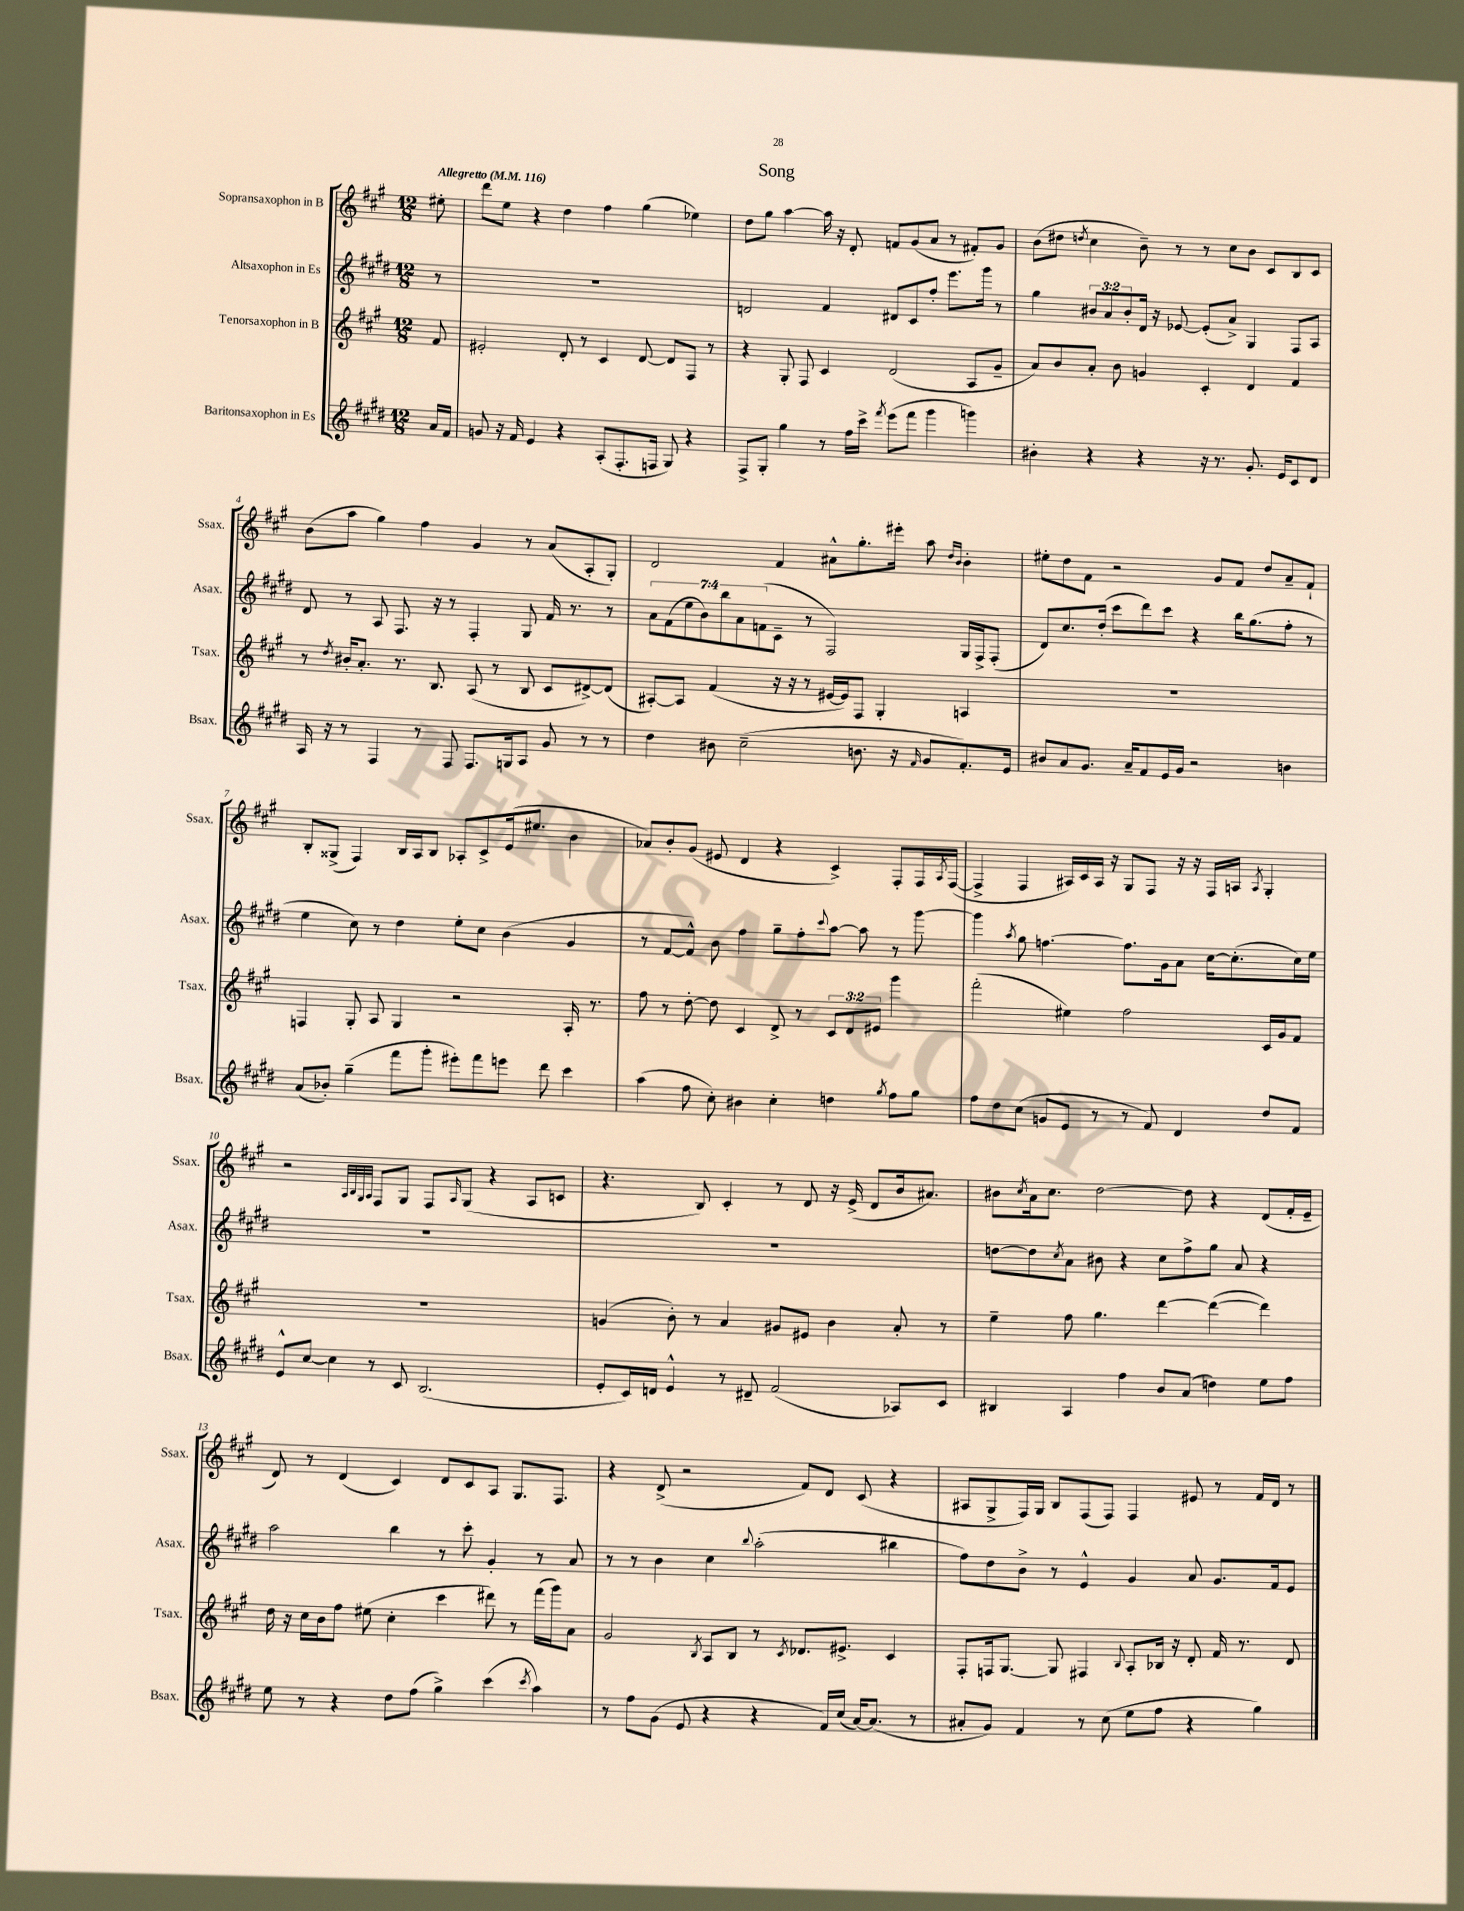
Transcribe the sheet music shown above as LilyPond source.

\header { title = "Song" }
<<
\new StaffGroup <<
\new Staff = "s0" \with { instrumentName = "Sopransaxophon in B" shortInstrumentName = "Ssax." } {
    \clef treble \key a \major \numericTimeSignature \time 12/8 \partial 8 \tempo "Allegretto" 4 = 116
    eis''8-. |
    d'''8 e''8 r4 d''4 fis''4 gis''4( ees''4) |
    d''8 gis''8 a''4~ a''16 r16 d'8-. f'8 gis'8( a'8 r8 fis'8-.) gis'8 |
    b'8( dis''8 \acciaccatura { d''8 } cis''4 b'8--) r8 r8 cis''8 b'8 cis'8 b8 cis'8 |
    b'8( a''8 gis''4) fis''4 gis'4 r8 a'8( a8-. gis8-.) |
    d'2 fis'4 ais'8-^ gis''8.-. eis'''16-. a''8 \grace { d''16 b'16 } b'4-. |
    eis''8-. d''8 fis'8 r2 gis'8 fis'8 d''8 a'8-- fis'8-! |
    b8-. gisis8->( fis4) b16 a16 b8 aes8-. cis'8-> e'16( eis''8. b'4 |
    aes'8) b'8-. gis'8( eis'8 d'4 r4 cis'4->) fis8-. fis16 \acciaccatura { a8 } fis16~( |
    fis4-> fis4 ais16) cis'16 ais16 r16 gis8 fis8 r16 r16 fis16 a16 \acciaccatura { a8 } gis4-. |
    r2 \grace { a32 b32 gis32 a32 } fis8 gis8 fis8 \grace { a16 } gis8( r4 a8 c'8 |
    r4. b8) cis'4-. r8 d'8 r16 e'16->( d'8 b'16 ais'8.) |
    bis'8 \acciaccatura { cis''8 } a'16 cis''8. d''2~ d''8 r4 d'8( fis'16-. e'16-- |
    d'8) r8 d'4( cis'4) d'8 cis'8 a8 gis8. fis8. |
    r4 d'8->( r2 fis'8) d'8 cis'8( r4 |
    ais8 gis8-> fis16) gis16 b8 fis8( fis8) fis4 eis'8 r8 fis'16 d'16 r8 \bar "|." |
}
\new Staff = "s1" \with { instrumentName = "Altsaxophon in Es" shortInstrumentName = "Asax." } {
    \clef treble \key e \major \numericTimeSignature \time 12/8 \override Staff.TupletNumber.text = #tuplet-number::calc-fraction-text \partial 8
    r8 |
    R1. |
    d'2 fis'4 dis'8 cis'8 fis''8-. e'''8. gis'''16 r8 |
    gis''4 \tuplet 3/2 { bis'8 a'8 bis'8-. } dis'16 r16 ees'8~ ees'8-.( a'8->) gis4 fis8 a8 |
    dis'8 r8 a8 fis8. r16 r8 fis4-. gis8 fis'16 r8. r8 |
    \tuplet 7/4 { a'8 fis'8( e''8 b'8) b''8 a'8 f'8( } cis'8-- r8 fis2) gis16 fis16-> fis8-.( |
    dis'8) cis''8. dis''16-.( cis'''8 dis'''8) cis'''8 r4 b''16 gis''8.( fis''8-. r8 |
    e''4 cis''8) r8 dis''4 e''8-. cis''8 b'4( gis'4 |
    r8 fis'8~ fis'8-^) b'8 fis''4 gis''8-- fis''8-. \appoggiatura { cis'''8 } a''8~ a''8 r8 gis'''8~ |
    gis'''4 \acciaccatura { a''8 } gis''8 f''4.~ f''8. gis'16 a'8 cis''16~ cis''8.-.( cis''16) e''16 |
    R1. |
    R1. |
    d''8~ d''8 \acciaccatura { cis''8 } a'8 bis'8 r4 cis''8 fis''8-> gis''8 a'8 r4 |
    a''2 b''4 r8 cis'''8-. gis'4-. r8 a'8 |
    r8 r8 b'4 cis''4 \appoggiatura { b''8 } a''2-.( bis''4 |
    fis''8) dis''8 b'8-> r8 e'4-^ gis'4 a'8 gis'8. fis'16 e'8 \bar "|." |
}
\new Staff = "s2" \with { instrumentName = "Tenorsaxophon in B" shortInstrumentName = "Tsax." } {
    \clef treble \key a \major \numericTimeSignature \time 12/8 \override Staff.TupletNumber.text = #tuplet-number::calc-fraction-text \partial 8
    fis'8 |
    eis'2-. d'8-. r8 cis'4 d'8~ d'8 fis8 r8 |
    r4 gis8-. fis8 cis'4 d'2( a8 gis'8-- |
    a'8) b'8 a'8-. b'8 g'4 cis'4-. d'4 fis'4 |
    r8 \acciaccatura { d''8 } bis'16-. a'8.-. r8. b8. a8( r8 b8 cis'8 dis'8~->) dis'8( |
    ais8~-.) ais8 fis'4( r16 r16 r8 eis'16~ eis'16) fis8 gis4-. a4 |
    R1. |
    f4 gis8-. a8 gis4 r2 a16-. r8. |
    fis''8 r8 d''8~-. d''8 cis'4 d'8-> r8 \tuplet 3/2 { cis'8 d'8 eis'8 } gis'''4 |
    fis'''2-.( eis''4) fis''2 cis'16 gis'16 fis'8 |
    R1. |
    g'4( b'8-.) r8 a'4 gis'8 eis'8 b'4 a'8-. r8 |
    e''4-- fis''8 gis''4. d'''4~ d'''4~( d'''4) |
    d''16 r16 cis''16 b'16 fis''8 eis''8( cis''4-. cis'''4 dis'''8) r8 fis'''16( gis'''16) a'8 |
    gis'2 \acciaccatura { b8 } a8 b8 r8 \acciaccatura { cis'8 } des'8. eis'8.-> cis'4 |
    fis8-. f16 gis8.~ gis8 fis4 \appoggiatura { b8 } a8-. bes16 r16 d'8-. fis'16 r8. d'8 \bar "|." |
}
\new Staff = "s3" \with { instrumentName = "Baritonsaxophon in Es" shortInstrumentName = "Bsax." } {
    \clef treble \key e \major \numericTimeSignature \time 12/8 \partial 8
    a'16 fis'16 |
    g'8 r16 fis'16 e'4 r4 a8-.( fis8.-. f16 gis8) r4 |
    fis8-> gis8-. gis''4 r8 fis''16 cis'''16-> \acciaccatura { fis'''8 } e'''8( fis'''8 gis'''4 g'''4) |
    bis'4-. r4 r4 r16 r8. gis'8.-. e'16 cis'8 dis'8 |
    a16 r16 r8 fis4 r8 fis8 fis8. g16 a8 gis'8 r8 r8 |
    dis''4 bis'8 cis''2--( b'8. r16 \grace { fis'16 } gis'8 fis'8.-.) e'16 |
    bis'8 a'8 gis'8. a'16-- fis'8 e'16 gis'16 r2 b'4 |
    a'8( bes'8-.) gis''4--( fis'''8 gis'''8-. eis'''8-.) fis'''8 e'''8 dis'''8 cis'''4 |
    a''4( fis''8 cis''8-.) bis'4 cis''4-. d''4 \acciaccatura { gis''8 } fis''8 gis''8 |
    fis''8 dis''8 cis''8( g'8 e'8 r8 r8 fis'8) dis'4 dis''8 fis'8 |
    e'8-^ cis''8~ cis''4 r8 cis'8 b2.( |
    e'8-. cis'16) d'16 e'4-^ r8 dis'8-- fis'2( aes8) cis'8 |
    bis4 a4 fis''4 b'8 a'8( d''4) e''8 fis''8 |
    e''8 r8 r4 dis''8 fis''8( gis''4->) cis'''4( \acciaccatura { cis'''8 } a''4) |
    r8 fis''8 gis'8( e'8 r4 r4 fis'16) cis''16( a'16~) a'8.( r8 |
    ais'8-. gis'8) fis'4 r8 cis''8( e''8 fis''8 r4 gis''4) \bar "|." |
}
>>
>>
